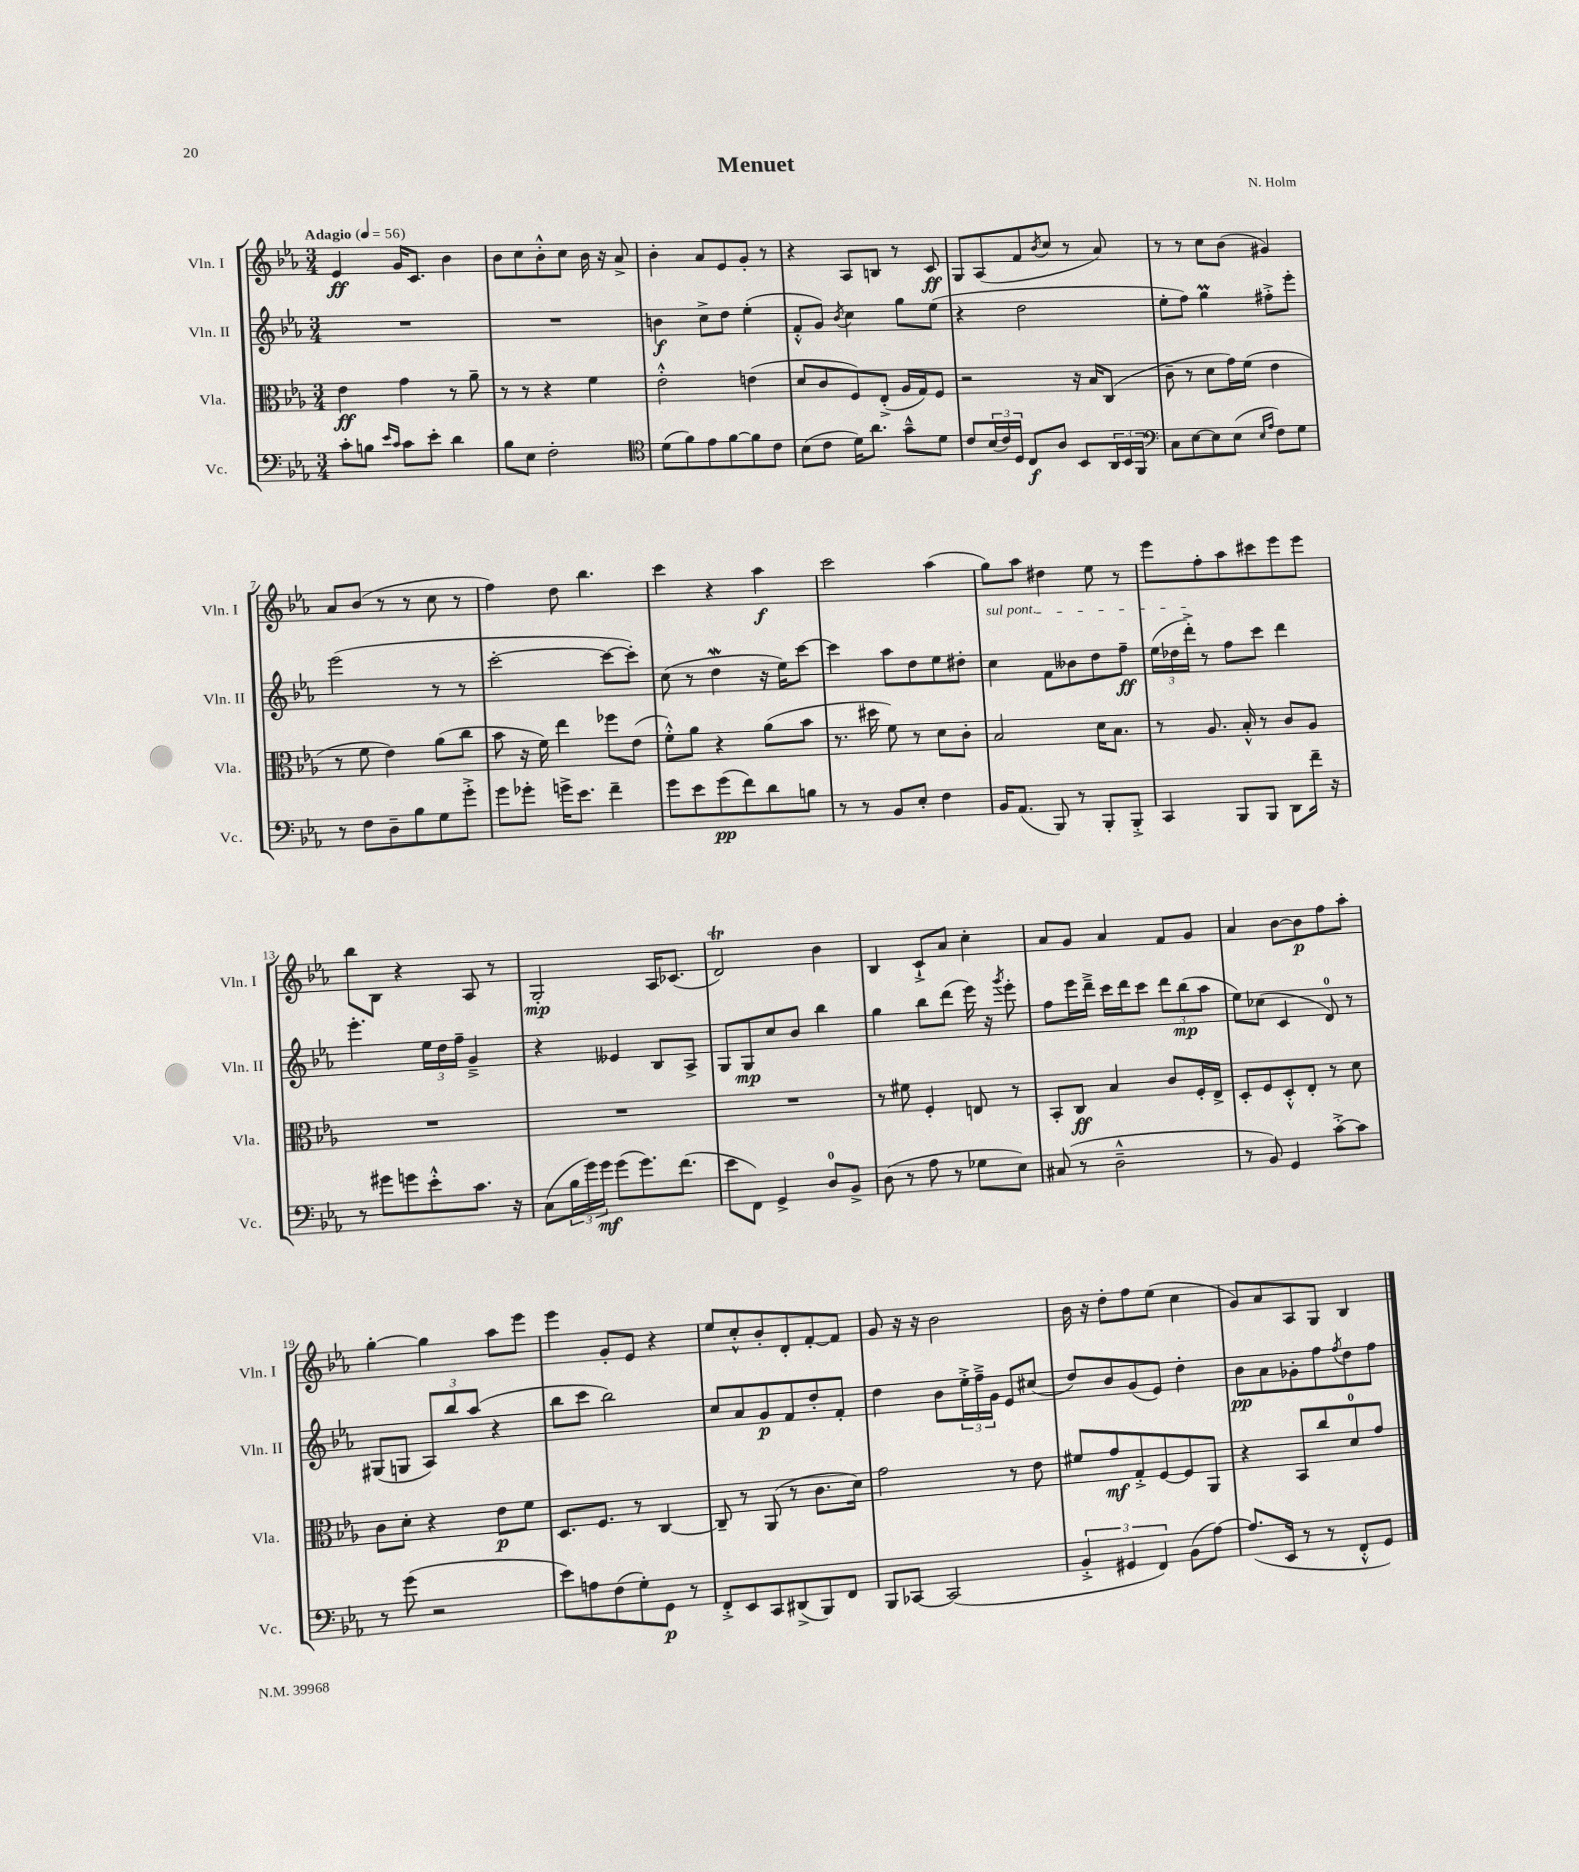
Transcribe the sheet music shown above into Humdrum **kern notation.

**kern	**kern	**kern	**kern
*staff4	*staff3	*staff2	*staff1
*clefF4	*clefC3	*clefG2	*clefG2
*k[b-e-a-]	*k[b-e-a-]	*k[b-e-a-]	*k[b-e-a-]
*M3/4	*M3/4	*M3/4	*M3/4
*MM56	*MM56	*MM56	*MM56
8c'	4e-	2.r	4e-
8B	.	.	.
16qqe-	.	.	.
16qqc	.	.	.
8c	4g	.	16g
.	.	.	8.c
8e-'	.	.	.
4d	8r	.	4b-
.	8a-~	.	.
=	=	=	=
8B-	8r	2.r	8b-
8E-	8r	.	8cc
2F'	4r	.	8b-'^^
.	.	.	8cc
.	4f	.	16b-
.	.	.	16r
.	.	.	8a-^
=	=	=	=
*clefC4	*	*	*
(8d	2e-'^^	4b	4b-'
8f)	.	.	.
8e-	.	8cc^	8a-
[8f	.	8dd	8e-
8f]	(4e	(4ee-'	8g'
8c	.	.	8r
=	=	=	=
(8B-	8d	8f'^^	4r
8c	8c	8g)	.
.	.	8qb-	.
16d)	8F)	4cc	8A-
8.a-	.	.	.
.	(8E-'^	.	8B
8g~^^	16A-	8gg	8r
.	16G)	.	.
8d	8F	(8ee-	8c
=	=	=	=
8c	2r	4r	8G
(24B-	.	.	(8A-
24c)	.	.	.
24D	.	.	.
8C	.	2dd	8f
.	.	.	8qb-
8A-	.	.	8cc
8BB-	16r	.	8r
.	16B-	.	.
24AA-	(8C	.	8a-)
24BB-	.	.	.
24FF	.	.	.
=	=	=	=
*clefF4	*	*	*
8C	8c~	8ee-'	8r
[8E-	8r	8ff)	8r
8E-]	8d	4gg	8cc
(8E-	16g)	.	(8b-
.	(16f	.	.
16qqE-	.	.	.
16qqA-	.	.	.
8F)	4e-	8ff#'^	4g#)
8G	.	8eee-'	.
=	=	=	=
8r	8r	(2eee-	8a-
8F	8f	.	(8b-
8D~	4e-)	.	8r
8B-	.	.	8r
8G	(8a-	8r	8cc
8g'^	8cc	8r	8r
=	=	=	=
8g	8b-	[2ccc'	4ff)
8g-'	16r	.	.
.	16f)	.	.
16g^	4ee-	.	8dd
8.e-	.	.	.
.	.	.	4.bb-
4f~	8ff-	8ccc_	.
.	(8e-	8ccc'])	.
=	=	=	=
8g	8f'^^)	(8cc	4ccc
8e-	8a-	8r	.
(8g	4r	4dd	4r
8f)	.	.	.
8d	(8a-	16r	4aa-
.	.	16ee-)	.
8B	8b-	[8ccc	.
=	=	=	=
8r	8.r	4ccc]	2ccc
8r	.	.	.
.	16dd#	.	.
8BB-	8f)	8aa-	.
8E-'	8r	8dd	.
4F	8d	8ee-	(4aa-
.	8c'	8dd#'	.
=	=	=	=
16BB-	2B-	4cc	8gg)
(8.AA-	.	.	.
.	.	.	8aa-
8BBB-)	.	8f	4dd#
8r	.	8b--	.
8BBB-'	16d	8dd	8ee-
.	8.B-	.	.
8BBB-'^	.	8ff~	8r
=	=	=	=
4CC	8r	(24ee-	8eee-
.	.	24dd-	.
.	.	24ddd'^)	.
.	8.A-	8r	8ff'
8BBB-	.	8ff	8aa-
.	16B-'^^	.	.
8BBB-	8r	8ccc	8ccc#
8DD	8c	4ddd	8eee-
16f~	8A-	.	8eee-
16r	.	.	.
=	=	=	=
8r	2.r	4.eee-'	8bb-
8g#	.	.	8B-
8g	.	.	4r
8e-'^^	.	24ee-	.
.	.	24dd	.
.	.	24ff~	.
8.c	.	4g~^	8A-
.	.	.	8r
16r	.	.	.
=	=	=	=
(8C	2.r	4r	2G'
24B-	.	.	.
24g)	.	.	.
24g	.	.	.
(8g	.	4e--	.
8.g)	.	.	.
.	.	8B-	16A-
(8.f	.	.	(8.c-
.	.	8A-^	.
=	=	=	=
8e-	2.r	8G	2d)
8FF)	.	8G	.
4GG^	.	8cc	.
.	.	8b-	.
8D	.	4bb-	4b-
8BB-^	.	.	.
=	=	=	=
(8D	8r	4gg	4B-
8r	8f#	.	.
8A-	4F'	8bb-	8c`^
8r	.	(8ddd	8a-
8G-	8E	16eee-)	4cc'
.	.	16r	.
.	.	8qggg	.
8E-)	8r	8eee-'	.
=	=	=	=
(8C#	8BB-'	8ff	8a-
8r	8C	16eee-	8g
.	.	16ddd~^	.
2D~^^	4B-	16ccc	4a-
.	.	16ddd	.
.	.	8ccc	.
.	8c	12ddd	8f
.	.	(12bb-	.
.	16F'	.	8g
.	.	12aa-	.
.	16E-^	.	.
=	=	=	=
8r	8D'	8ee-)	4a-
8BB-)	8F	(8cc-	.
4GG	8D'^^	4c	[8b-
.	8E-'	.	8b-]
[8c'^	8r	8d)	8ff
8c]	8d	8r	8aa-'
=	=	=	=
8r	8c	(8G#	[4gg'
(8g	8d'	8G	.
2r	4r	12A-)	4gg]
.	.	12bb-	.
.	.	(12aa-	.
.	8e-	4r	8aa-
.	8f	.	8eee-
=	=	=	=
8e-)	8.D	8bb-	4eee-
8A	.	8ccc	.
.	8.F	.	.
(8F	.	2bb-)	8g'
8G')	8r	.	8e-
8GG	[4C	.	4r
8r	.	.	.
=	=	=	=
8FF'^	8C~]	8cc	8ee-
8EE-	8r	8a-	8cc'^^
8CC	(8AA-	8g	8b-'
(8DD#^	8r	8f	8d'
8BBB-)	8.c	8dd'	[8f'
8FF	.	8f'	8f]
.	16d)	.	.
=	=	=	=
8BBB-	2g	4dd	8g
[8CC-	.	.	16r
.	.	.	16r
(2CC-]	.	8b-	2b-
.	.	24ee-'^	.
.	.	24ff~^	.
.	.	24g	.
.	8r	8e-	.
.	8e-	(8cc#	.
=	=	=	=
6BB-'^	8f#	8dd)	16b-
.	.	.	16r
.	8g	8b-	8dd'
6GG#	.	.	.
.	8G'^	(8g	8ff
6FF)	.	.	.
.	[8F	8e-)	(8ee-
(8BB-	8F]	4dd'	4cc
[8A-)	8AA-	.	.
=	=	=	=
(8.A-]	4r	8b-	8g)
.	.	8a-	8a-
16EE-	.	.	.
8r	8BB-	8g-'	8A-
8r	8cc	8ff	8G
.	.	8qff	.
8FF'^^	8d	8dd	4B-
8GG)	8g	8ff	.
==	==	==	==
*-	*-	*-	*-
